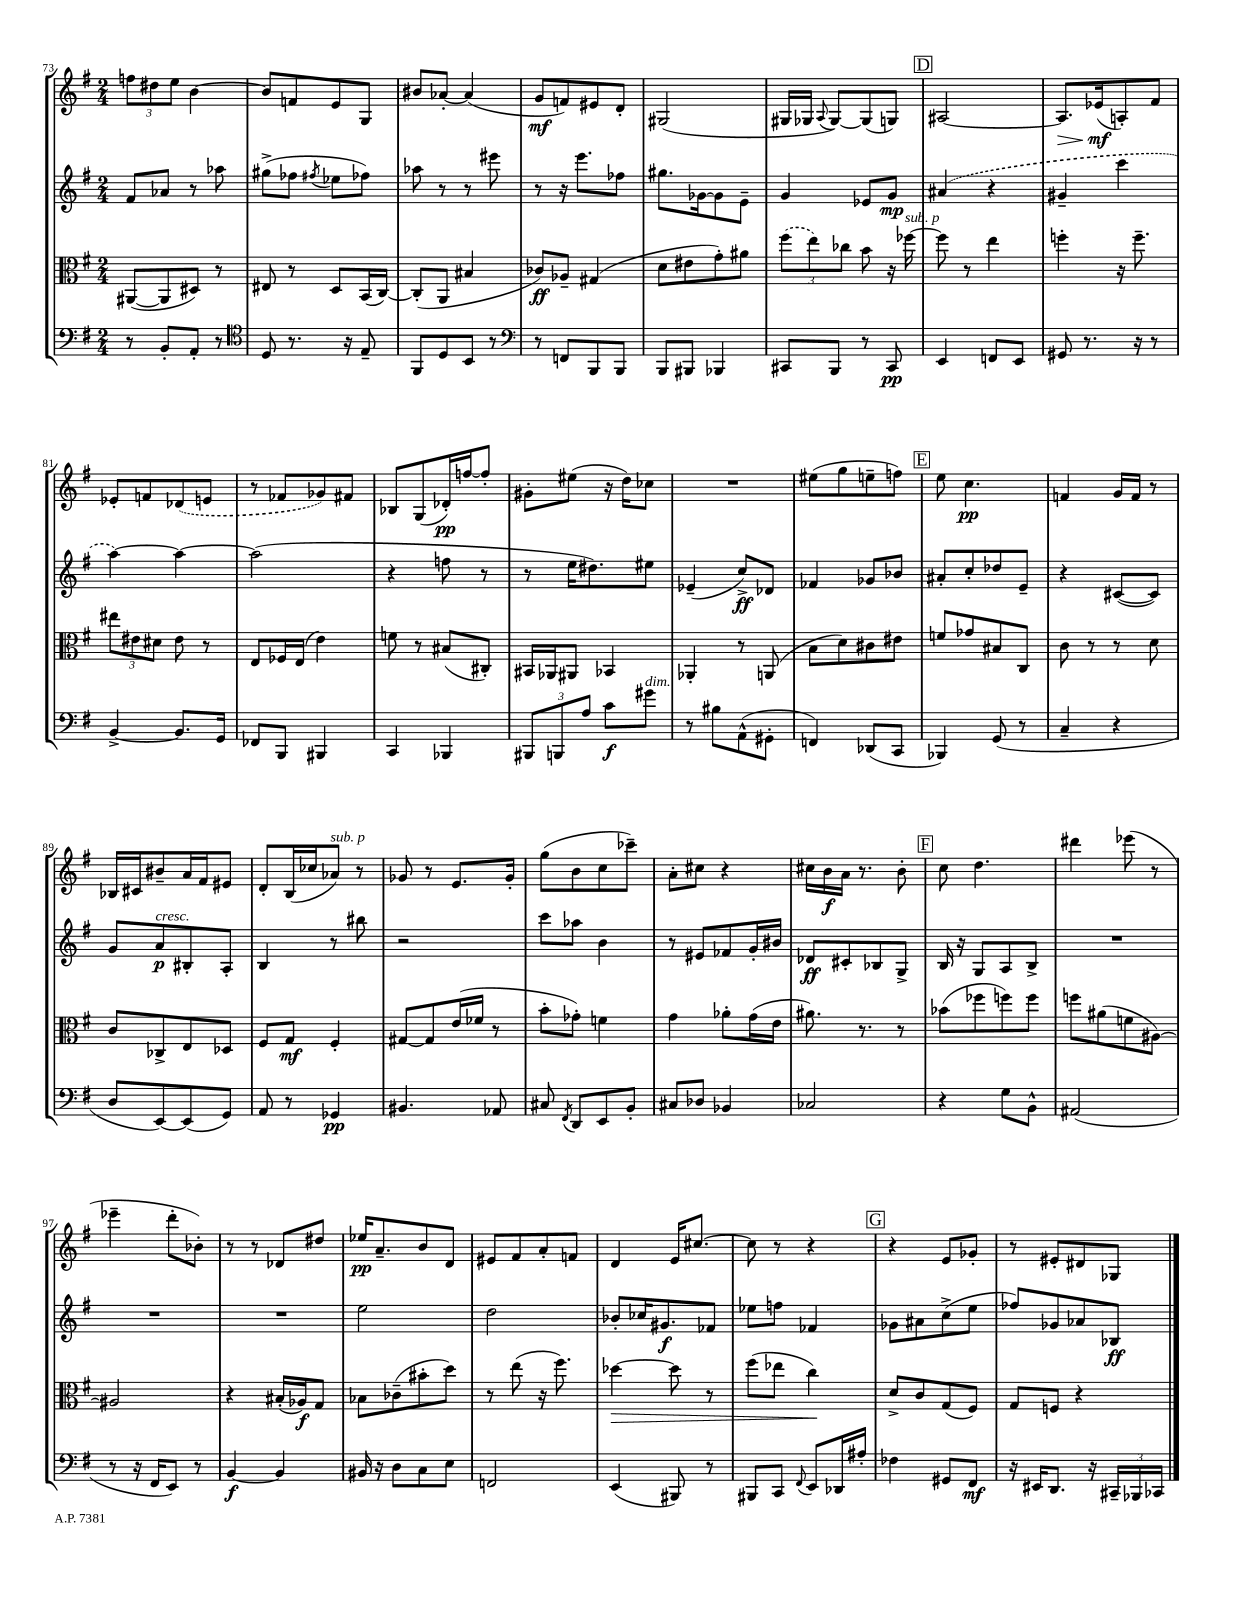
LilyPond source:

<<
\new StaffGroup <<
\new Staff = "s0" {
    \clef treble \key g \major \numericTimeSignature \time 2/4
    \autoBeamOff \tuplet 3/2 { f''8[ dis''8 e''8] } b'4~ |
    b'8[ f'8 e'8 g8] |
    bis'8[ aes'8]~-. aes'4( |
    g'8[\mf f'8) eis'8 d'8]-. |
    gis2( |
    gis16[ ges16] \appoggiatura { a8 } ges8[~) ges8( g8]) |
    \mark \markup { \box "D" } ais2~ |
    ais8.[\> ees'16\mf\!( a8-.) fis'8] |
    ees'8[-. f'8 \once \slurDashed des'8( e'8] |
    r8 fes'8[ ges'8) fis'8] |
    bes8[ g8( des'16-.\pp) f''16~ f''8]-. |
    gis'8[-. eis''8]( r16 d''16[) ces''8] |
    R2 |
    eis''8[( g''8 e''8-- f''8]) |
    \mark \markup { \box "E" } e''8 c''4.\pp |
    f'4 g'16[ f'16] r8 |
    bes16[ cis'16 bis'8-- a'16 fis'16 eis'8] |
    d'8[-. b16( ces''16 aes'8]^\markup { \italic "sub. p" }) r8 |
    ges'8 r8 e'8.[ ges'16]-. |
    g''8[( b'8 c''8 ces'''8]--) |
    a'8[-. cis''8] r4 |
    cis''16[ b'16\f a'16] r8. b'8-. |
    \mark \markup { \box "F" } c''8 d''4. |
    dis'''4 ees'''8( r8 |
    ees'''4-- d'''8[-. bes'8]-.) |
    r8 r8 des'8[ dis''8] |
    ees''16[\pp a'8.-- b'8 d'8] |
    eis'8[ fis'8 a'8-. f'8] |
    d'4 e'16[ cis''8.]~ |
    cis''8 r8 r4 |
    \mark \markup { \box "G" } r4 e'8[ ges'8]-. |
    r8 eis'8[-. dis'8 ges8] \bar "|." |
}
\new Staff = "s1" {
    \clef treble \key g \major \numericTimeSignature \time 2/4
    \autoBeamOff fis'8[ aes'8] r8 aes''8 |
    gis''8[->( fes''8] \acciaccatura { fis''8 } ees''8[ fes''8]) |
    aes''8 r8 r8 eis'''8 |
    r8 r16 e'''8.[ fes''8] |
    gis''8.[ ges'16~ ges'8 e'8]-- |
    g'4 ees'8[ g'8]\mp |
    \mark \markup { \box "D" } \once \slurDashed ais'4( r4 |
    gis'4-- c'''4 |
    a''4~) a''4~ |
    a''2( |
    r4 f''8 r8 |
    r8 e''16[ dis''8.) eis''8] |
    ees'4--( c''8[->\ff) des'8] |
    fes'4 ges'8[ bes'8] |
    \mark \markup { \box "E" } ais'8[-. c''8-. des''8 e'8]-- |
    r4 cis'8[~( cis'8]) |
    g'8[ a'8\p^\markup { \italic "cresc." } bis8-. a8]-. |
    b4 r8 bis''8 |
    r2 |
    c'''8[ aes''8] b'4 |
    r8 eis'8[ fes'8 g'16-. bis'16] |
    des'8[\ff cis'8-. bes8 g8]-> |
    \mark \markup { \box "F" } b16 r16 g8[ a8 b8]-> |
    R2 |
    R2 |
    R2 |
    e''2 |
    d''2 |
    bes'8[-. ces''16 gis'8.\f fes'8] |
    ees''8[ f''8] fes'4 |
    \mark \markup { \box "G" } ges'8[ ais'8 c''8->( e''8] |
    fes''8[) ges'8 aes'8 bes8]\ff \bar "|." |
}
\new Staff = "s2" {
    \clef alto \key g \major \numericTimeSignature \time 2/4
    \autoBeamOff ais,8[~( ais,8 dis8]) r8 |
    eis8 r8 d8[ b,16( c16]~) |
    c8[-.( a,8] bis4 |
    ces'8[\ff) aes8]-- gis4( |
    d'8[ eis'8 g'8-.) ais'8] |
    \tuplet 3/2 { \once \slurDashed fis''8[( e''8) ces''8] } b'8 r16 fes''16~^\markup { \italic "sub. p" } |
    \mark \markup { \box "D" } fes''8 r8 e''4 |
    f''4-. r16 f''8.-- |
    \tuplet 3/2 { eis''8[ eis'8 dis'8] } eis'8 r8 |
    e8[ fes16 e16]( e'4) |
    f'8 r8 bis8[( cis8]-.) |
    bis,16[ aes,16 ais,8] bes,4 |
    aes,4-. r8 a,8( |
    b8[ d'8) cis'8 eis'8] |
    \mark \markup { \box "E" } f'8[ ges'8 bis8 c8] |
    c'8 r8 r8 d'8 |
    c'8[ ces8-> e8 des8] |
    fis8[ g8]\mf fis4-. |
    gis8[~ gis8 e'16( fes'16] r8 |
    b'8[-. ges'8]-.) f'4 |
    g'4 aes'8[-. g'16( e'16] |
    ais'8.) r8. r8 |
    \mark \markup { \box "F" } bes'8[( fes''8 f''8) f''8] |
    f''8[ ais'8( f'8 ais8]~) |
    ais2 |
    r4 bis16[-.( aes16\f) g8] |
    bes8[ ces'8--( bis'8-. d''8]) |
    r8 e''8( r16 fis''8.) |
    des''4~\> des''8 r8 |
    fis''8[( ees''8] c''4\!) |
    \mark \markup { \box "G" } d'8[-> c'8 g8( fis8]) |
    g8[ f8] r4 \bar "|." |
}
\new Staff = "s3" {
    \clef bass \key g \major \numericTimeSignature \time 2/4
    \autoBeamOff r8 b,8[-. a,8]-. r8 |
    \clef tenor d8 r8. r16 e8-- |
    fis,8[ d8 b,8] r8 |
    \clef bass r8 f,8[ b,,8 b,,8] |
    b,,8[ bis,,8] bes,,4 |
    cis,8[ b,,8] r8 cis,8\pp |
    \mark \markup { \box "D" } e,4 f,8[ e,8] |
    gis,8 r8. r16 r8 |
    b,4~-> b,8.[ g,16] |
    fes,8[ b,,8] bis,,4 |
    c,4 bes,,4 |
    \tuplet 3/2 { bis,,8[ b,,8 a8] } c'8[\f gis'8]^\markup { \italic "dim." } |
    r8 bis8[ a,8-^( gis,8]-. |
    f,4) des,8[( c,8] |
    \mark \markup { \box "E" } bes,,4) g,8( r8 |
    c4-- r4 |
    d8[ e,8~) e,8( g,8]) |
    a,8 r8 ges,4\pp |
    bis,4. aes,8 |
    cis8 \acciaccatura { fis,8 } d,8[ e,8 b,8]-. |
    cis8[ des8] bes,4 |
    ces2 |
    \mark \markup { \box "F" } r4 g8[ b,8]-^ |
    ais,2( |
    r8 r16 fis,16[ e,8]) r8 |
    b,4~\f b,4 |
    bis,16 r16 d8[ c8 e8] |
    f,2 |
    e,4( bis,,8) r8 |
    bis,,8[ c,8] \appoggiatura { fis,8 } e,8[ des,16 ais16]-. |
    \mark \markup { \box "G" } fes4 gis,8[ fis,8]\mf |
    r16 eis,16[ d,8.] r16 \tuplet 3/2 { cis,16[-- bes,,16 ces,16] } \bar "|." |
}
>>
>>
\layout { \context { \Score currentBarNumber = #73 } }
